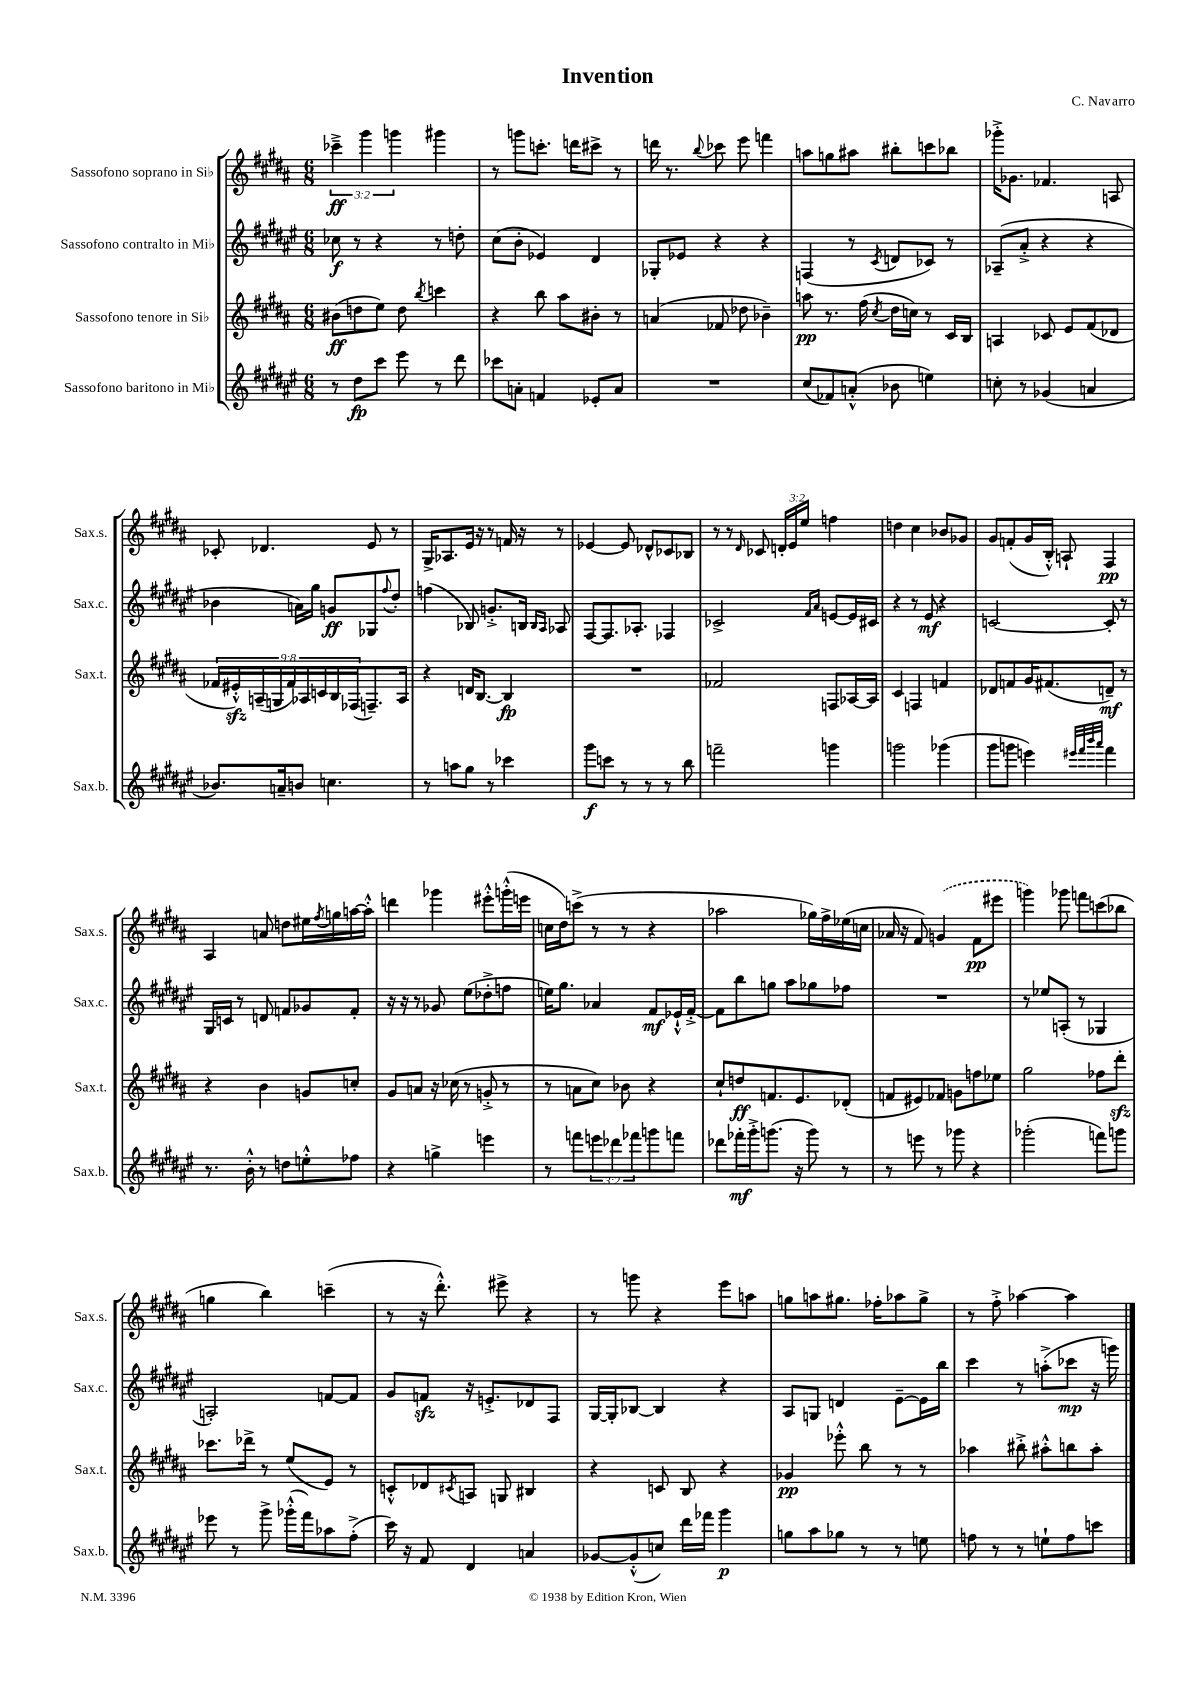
\header { title = "Invention" composer = "C. Navarro" }
<<
\new StaffGroup <<
\new Staff = "s0" \with { instrumentName = "Sassofono soprano in Sib" shortInstrumentName = "Sax.s." } {
    \clef treble \key b \major \numericTimeSignature \time 6/8 \override Staff.TupletNumber.text = #tuplet-number::calc-fraction-text
    \tuplet 3/2 { ces'''4--->\ff gis'''4 g'''4 } gis'''4 |
    r8 g'''8 c'''8.-. d'''16 cis'''8-> r8 |
    d'''16 r8. \appoggiatura { b''8 } ces'''8 e'''8 f'''4 |
    a''8 g''8 ais''8 bis''8-. c'''8 bes''8 |
    ges'''16-.-> ges'8. fes'4. a8 |
    ces'8-. des'4. e'8 r8 |
    gis16-> aes8. e'16 r16 r8 f'16 r16 r8 |
    ees'4~ ees'8 des'8-^ ces'8 bes8 |
    r8 r8 \grace { dis'16 } ces'8 \tuplet 3/2 { d'16-. e'16 e''16 } f''4 |
    d''4 cis''4 bes'8 ges'8 |
    gis'8 f'8-.( gis'16 b16-.-^) a8-! fis4\pp |
    ais4 a'8 d''8 eis''16 \acciaccatura { fis''8 } g''16 a''16~ a''16-.-^ |
    d'''4 ges'''4 eis'''8-.-^ g'''16-.-^( e'''16 |
    c''16 dis''16) c'''8->( r8 r8 r4 |
    aes''2 ges''16) fis''16-> ees''16( c''16 |
    aes'16 r16 fis'8) \once \slurDashed g'4( fis'8\pp eis'''8 |
    g'''4) ges'''8 f'''8 c'''8( bes''8 |
    g''4 b''4) c'''4--( |
    r8 r16 dis'''8.-.-^) eis'''8-> r4 |
    r8 g'''8 r4 e'''8 a''8 |
    g''8 a''8 gis''8. fes''16-. aes''8 gis''8-> |
    r8 fis''8-.-> aes''4~ aes''4 \bar "|." |
}
\new Staff = "s1" \with { instrumentName = "Sassofono contralto in Mib" shortInstrumentName = "Sax.c." } {
    \clef treble \key fis \major \numericTimeSignature \time 6/8
    ces''8\f r8 r4 r8 d''8-. |
    cis''8( b'8-. ees'4) dis'4 |
    ges8-. ees'8 r4 r4 |
    f4( r8 \acciaccatura { cis'8 } d'8 ces'8) r8 |
    aes8--( ais'8-.-> r4 r4 |
    bes'4 a'16) gis''16 g'8\ff ges8 \appoggiatura { fis''8 } dis''8-. |
    f''4( bes8) g'8.-.-> b16 \grace { b16 ais16 } aes8 |
    fis8~ fis8. aes8.-. fes4 |
    ces'2-> \grace { fis'16 ais'16 } e'8~ e'16 cis'16 |
    r4 r8 eis'8\mf r4 |
    c'2~ c'8-. r8 |
    gis16 c'16 r8 d'8 f'8 ges'8 f'8-. |
    r16 r16 r8 ges'8 eis''8( des''8-.-> f''8 |
    e''16) gis''8. aes'4 fis'8\mf ees'16-!-^ fis'16~-.-> |
    fis'8 b''8 g''8 ais''8 ges''8 fes''8 |
    R2. |
    r8 ees''8 a8-.( r8 ges4 |
    a2-.) f'8~ f'8 |
    gis'8 f'8\sfz r16 e'8.-.-> des'8 fis8 |
    gis16~ gis16-. bes8~ bes4 r4 |
    ais8 g8 d'4 eis'8~-- eis'16 b''16 |
    cis'''4 r8 a''8-.->( ces'''8\mp r16 g'''16) \bar "|." |
}
\new Staff = "s2" \with { instrumentName = "Sassofono tenore in Sib" shortInstrumentName = "Sax.t." } {
    \clef treble \key b \major \numericTimeSignature \time 6/8 \override Staff.TupletNumber.text = #tuplet-number::calc-fraction-text
    bis'8\ff( d''8 e''8) d''8 \acciaccatura { b''8 } c'''4 |
    r4 b''8 ais''8 bis'8-. r8 |
    a'4( fes'8 des''8 bes'4--) |
    a''8\pp r8. fis''16( \acciaccatura { cis''8 } dis''16 c''16) r8 cis'16 b16 |
    a4 ces'8 e'8 fis'8( des'8 |
    \tuplet 9/8 { fes'16 eis'16-.-^\sfz) a16--( g16 fes'16) aes16 c'16 b16 fes16( } f8.--) aes16 |
    r4 d'16 b8.~ b4\fp |
    R2. |
    fes'2 f8 aes16~ aes16 |
    cis'4 f4 f'4 |
    des'8 f'8 gis'16 fis'8.( d'8--\mf) r8 |
    r4 b'4 g'8 c''8-. |
    gis'8 a'8 r16 ces''16( r8 g'8-.-> r8 |
    r8 a'8 cis''8) bes'8 r4 |
    cis''8-! d''8\ff f'8. e'8. des'8-.( |
    f'8 eis'8) fes'8 g'8 f''8 ees''8 |
    gis''2 fes''8 dis'''8-.\sfz |
    ces'''8. des'''16-> r8 e''8( e'8) r8 |
    c'8-.-^ des'8 \acciaccatura { cis'8 } a8 g8 bis4 |
    r4 c'8 b8 r4 |
    ges'4\pp ees'''8-.-^ b''8 r8 r8 |
    aes''4 bis''8-.-> ais''8-.-^ b''8 ais''8-. \bar "|." |
}
\new Staff = "s3" \with { instrumentName = "Sassofono baritono in Mib" shortInstrumentName = "Sax.b." } {
    \clef treble \key fis \major \numericTimeSignature \time 6/8 \override Staff.TupletNumber.text = #tuplet-number::calc-fraction-text
    r8 dis''8\fp cis'''8 eis'''8 r8 dis'''8 |
    ces'''8 a'8-. f'4 ees'8-. a'8 |
    R2. |
    cis''8( fes'8) a'8-.-^( bes'8 e''4) |
    c''8-. r8 ges'4( a'4 |
    bes'8.) a'16-- b'8 c''4. |
    r8 a''8 gis''8 r8 ces'''4 |
    gis'''8\f c'''8 r8 r8 r8 b''8 |
    f'''2-- g'''4 |
    g'''2 ges'''4( |
    gis'''8 g'''8 e'''4) \grace { eis'''32 fis'''32 b'''32 ais'''32 } fis'''4 |
    r8. b'16-.-^ r8 d''8 e''8-.-^ fes''8 |
    r4 g''4-> e'''4 |
    r8 f'''8 \tuplet 3/2 { e'''8 des'''8 fes'''8 } g'''8 f'''8 |
    des'''8 fes'''16-.\mf gis'''16-.-> g'''8.( r16 g'''8) r8 |
    r8 e'''8 r8 ges'''8 r4 |
    ges'''2-.( f'''8) g'''8 |
    ees'''8 r8 gis'''8-> ges'''16-.-^( fis'''16) aes''8 fis''8-.->( |
    cis'''16) r16 fis'8 dis'4 a'4 |
    ges'8~ ges'8-.-^( c''8) dis'''16 fes'''16 gis'''4\p |
    g''8 ais''8 ges''8 r8 r8 e''8 |
    f''8 r8 r8 e''8-! f''8 c'''8 \bar "|." |
}
>>
>>
\layout { \context { \Score \remove "Bar_number_engraver" } }
